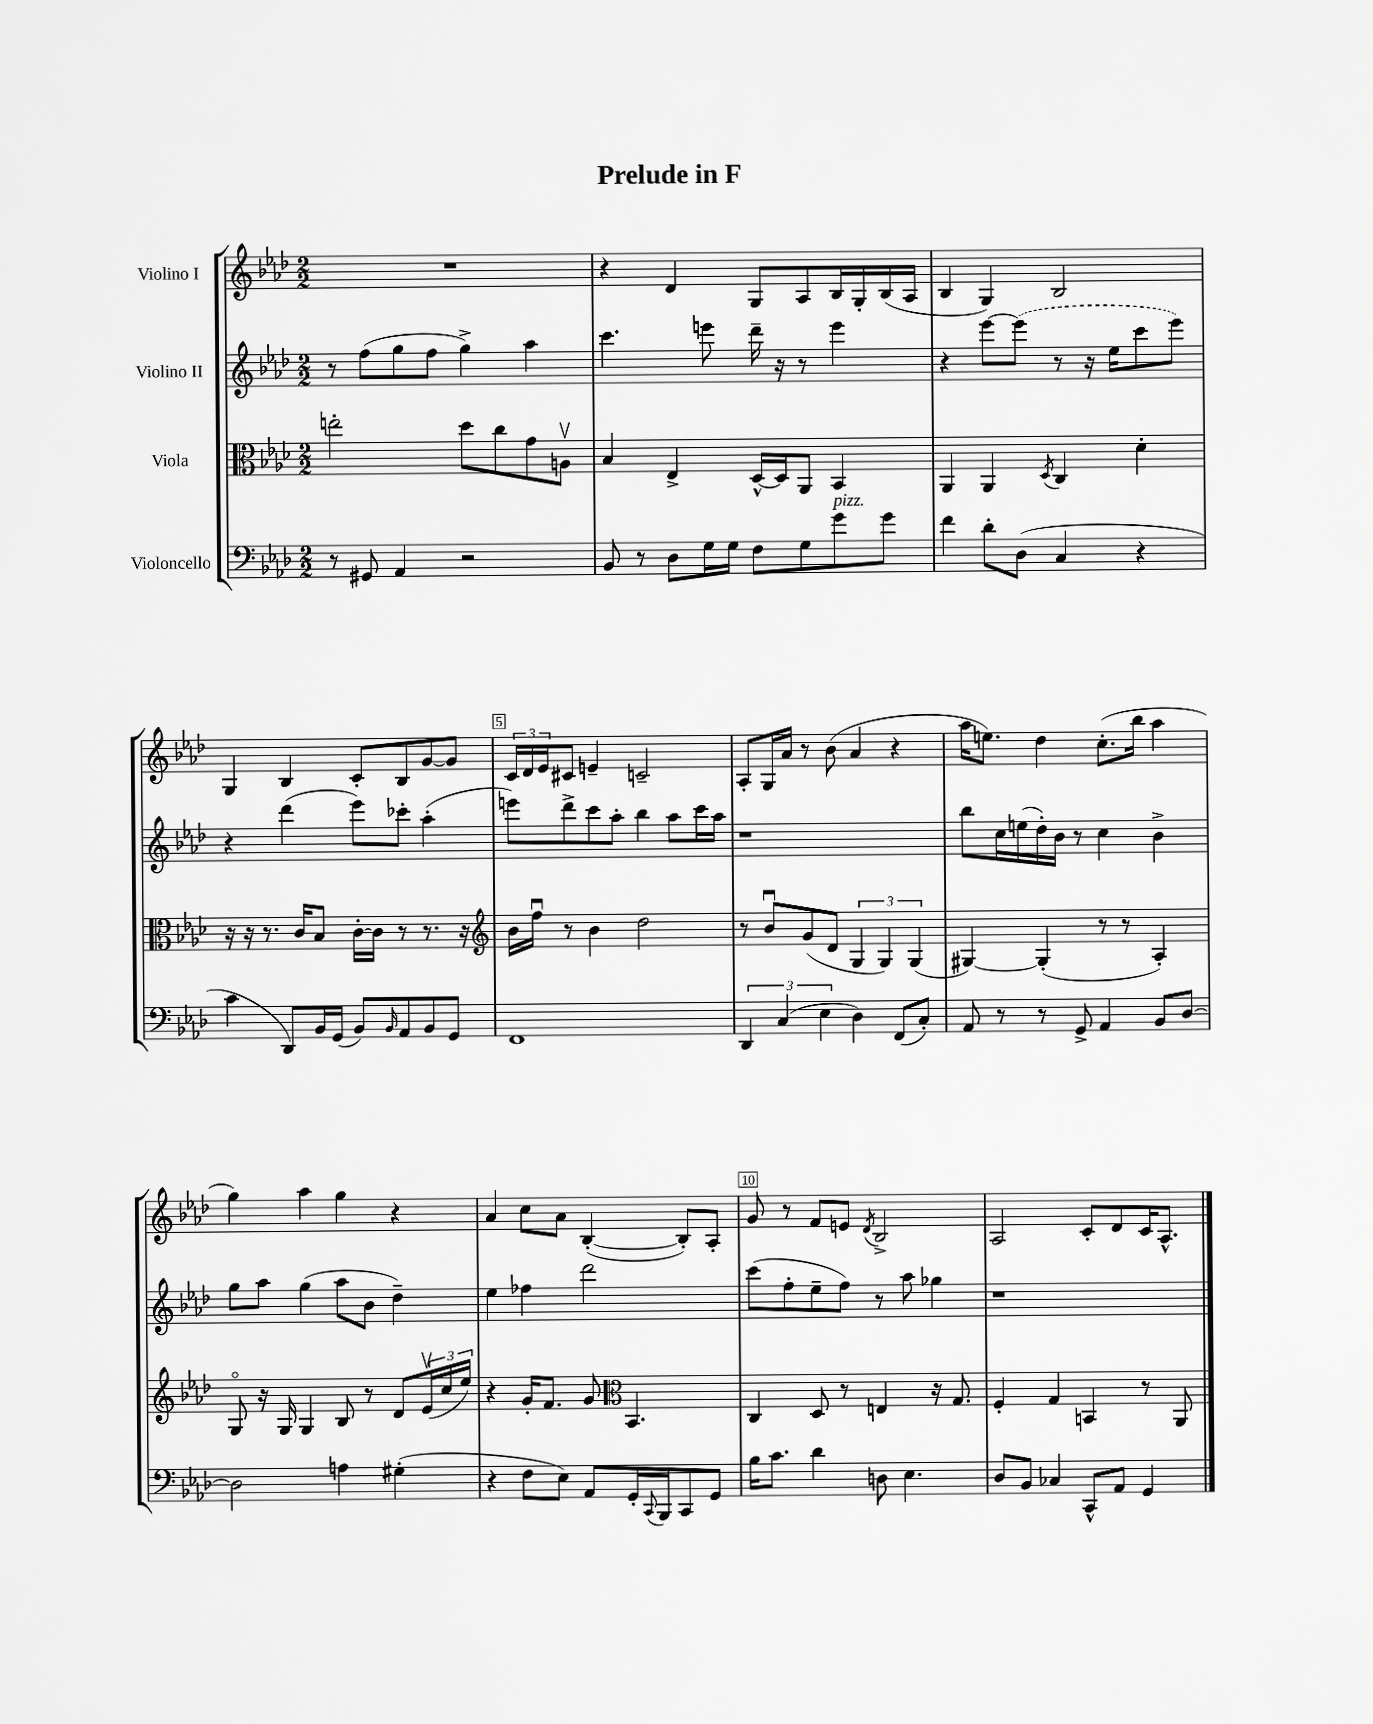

**kern	**kern	**kern	**kern
*staff4	*staff3	*staff2	*staff1
*clefF4	*clefC3	*clefG2	*clefG2
*k[b-e-a-d-]	*k[b-e-a-d-]	*k[b-e-a-d-]	*k[b-e-a-d-]
*M2/2	*M2/2	*M2/2	*M2/2
8r	2ee'	8r	1r
8GG#	.	(8ff	.
4AA-	.	8gg	.
.	.	8ff	.
2r	8dd-	4gg^)	.
.	8cc	.	.
.	8g	4aa-	.
.	8Av	.	.
=	=	=	=
8BB-	4B-	4.ccc	4r
8r	.	.	.
8D-	4E-^	.	4d-
16G	.	8eee	.
16G	.	.	.
8F	[16D-^^	16ddd-~	8G
.	16D-]	16r	.
8G	8AA-	8r	8A-
8g	4BB-	4eee	16B-
.	.	.	16G'
8g	.	.	(16B-
.	.	.	16A-
=	=	=	=
4f	4AA-	4r	4B-
8d-'	4AA-	[8eee-	4G)
(8D-	.	(8eee-]	.
.	8qD-	.	.
4C	4C	8r	2B-
.	.	16r	.
.	.	16ee-	.
4r	4d-'	8ccc	.
.	.	8eee-)	.
=	=	=	=
4c	16r	4r	4G
.	16r	.	.
.	8.r	.	.
8DD-)	.	(4ddd-	4B-
.	16c	.	.
16BB-	8B-	.	.
(16GG	.	.	.
8BB-)	[16c'	8eee-)	8c'
.	16c]	.	.
16qqBB-	.	.	.
8AA-	8r	8ccc-'	8B-
8BB-	8.r	(4aa-'	[8g
8GG	.	.	8g]
.	16r	.	.
=	=	=	=
*	*clefG2	*	*
1FF	16b-	8eee)	24c
.	.	.	24d-
.	16ffu	.	.
.	.	.	24e-
.	8r	8ddd-^	8c#
.	4b-	8ccc	4e~
.	.	8aa-'	.
.	2dd-	4bb-	2c~
.	.	8aa-	.
.	.	16ccc	.
.	.	16aa-	.
=	=	=	=
6DD-	8r	1r	8A-'
.	8b-u	.	16G
(6C	.	.	.
.	.	.	16a-
.	(8g	.	8r
6E-	.	.	.
.	8d-	.	(8b-
4D-)	6G	.	4a-
.	6G)	.	.
(8FF	.	.	4r
.	(6G	.	.
8C')	.	.	.
=	=	=	=
8AA-	[4G#)	8bb-	16aa-
.	.	.	8.ee)
8r	.	16cc	.
.	.	(16ee	.
8r	(4G#']	16dd-')	4dd-
.	.	16b-	.
8GG^	.	8r	.
4AA-	8r	4cc	(8.cc'
.	8r	.	.
.	.	.	16bb-
8BB-	4A-')	4b-^	4aa-
[8D-	.	.	.
=	=	=	=
2D-]	8Go	8gg	4gg)
.	16r	8aa-	.
.	16G	.	.
.	4G	(4gg	4aa-
4A	8B-	8aa-	4gg
.	8r	8b-	.
(4G#'	8d-	4dd-~)	4r
.	(24e-v	.	.
.	24cc	.	.
.	24ee-)	.	.
=	=	=	=
4r	4r	4ee-	4a-
8F	16g'	4ff-	8cc
.	8.f	.	.
8E-)	.	.	8a-
8AA-	8g	2ddd-	([4B-'
*	*clefC3	*	*
16GG'	4.BB-	.	.
8qqCC	.	.	.
16BBB-	.	.	.
8CC	.	.	8B-'])
8GG	.	.	8A-'
=	=	=	=
16B-	4C	(8ccc	8g
8.c	.	.	.
.	.	8ff'	8r
4d-	8D-	8ee-~	8f
.	8r	8ff)	8e
.	.	.	8qd-
8D	4E	8r	2B-^
4.E-	.	8aa-	.
.	16r	4gg-	.
.	8.G	.	.
=	=	=	=
8D-	4F'	1r	2A-
8BB-	.	.	.
4C-	4G	.	.
8CC^^	4BB	.	8c'
8AA-	.	.	8d-
4GG	8r	.	16c
.	.	.	8.A-^^
.	8AA-	.	.
==	==	==	==
*-	*-	*-	*-
